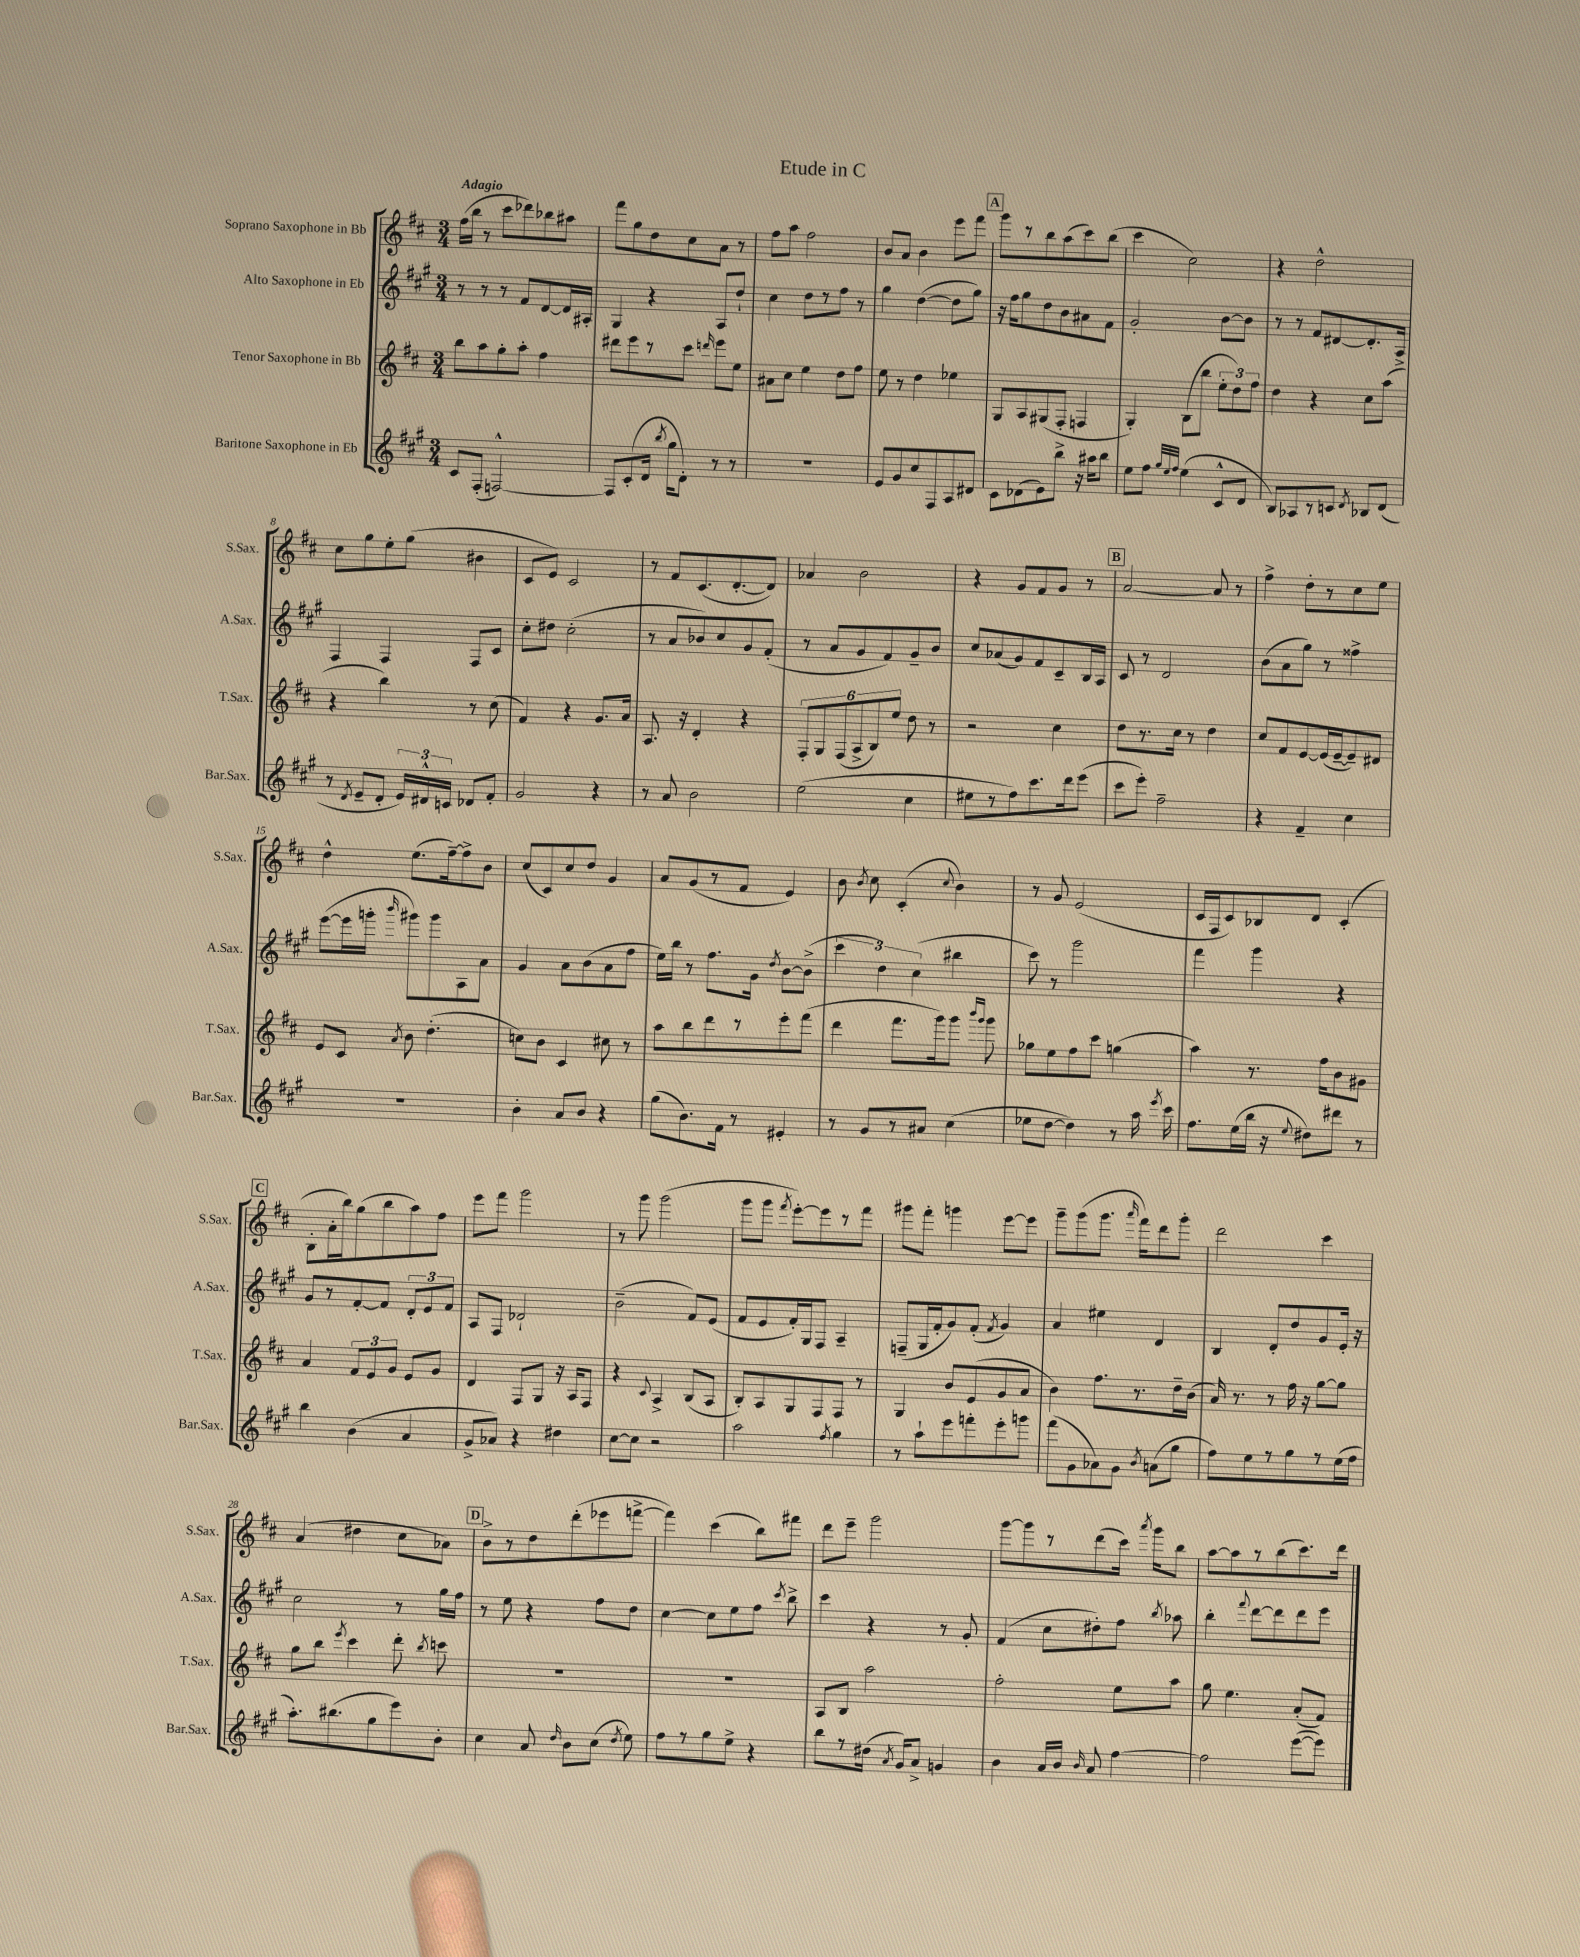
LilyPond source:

\header { title = "Etude in C" }
<<
\new StaffGroup <<
\new Staff = "s0" \with { instrumentName = "Soprano Saxophone in Bb" shortInstrumentName = "S.Sax." } {
    \clef treble \key d \major \numericTimeSignature \time 3/4 \tempo "Adagio"
    \autoBeamOff fis''16[( b''16] r8 cis'''8[ des'''8) bes''8 ais''8] |
    fis'''8[ g''8 d''8 cis''8 a'8] r8 |
    fis''8[ a''8] fis''2 |
    b'8[ a'8] b'4 e'''8[ fis'''8] |
    \mark \markup { \box "A" } g'''8[ r8 b''8 a''8( cis'''8) b''8]( |
    cis'''4 cis''2) |
    r4 d''2-^ |
    cis''8[ g''8 e''8-. g''8]( bis'4 |
    cis'8[ e'8]) cis'2 |
    r8 fis'8[ cis'8.( d'8.~-. d'8]) |
    aes'4 b'2 |
    r4 g'8[ fis'8 g'8] r8 |
    \mark \markup { \box "B" } a'2~ a'8 r8 |
    fis''4-> d''8[-. r8 cis''8 e''8] |
    d''4-^ e''8.[( fis''16~--) fis''8-> b'8] |
    cis''8[( cis'8) cis''8 d''8] g'4 |
    a'8[ g'8( r8 fis'8] e'4) |
    b'8 \acciaccatura { b'8 } cis''8 cis'4-.( \appoggiatura { cis''8 } b'4) |
    r8 g'8 e'2( |
    cis'16[ fis16 cis'8) bes8 d'8] cis'4-.( |
    \mark \markup { \box "C" } b8[-. a'16-. b''16) g''8( b''8 a''8) fis''8] |
    e'''8[ fis'''8] g'''2 |
    r8 g'''8 g'''2( |
    g'''8[ g'''8] \acciaccatura { fis'''8 } e'''8[~-.) e'''8 r8 fis'''8] |
    gis'''8[ fis'''8]-. g'''4 e'''8[~ e'''8] |
    g'''8[-- g'''8( g'''8.] \grace { a'''16 } fis'''16[) d'''8 g'''8]-. |
    d'''2 cis'''4 |
    a'4( dis''4 cis''8[ aes'8]) |
    \mark \markup { \box "D" } b'8[-> r8 d''8 d'''8-.( ees'''8 f'''8]~-> |
    f'''4) cis'''4( b''8[) fis'''8] |
    d'''8[ e'''8]-- g'''2 |
    g'''8[~ g'''8 r8 d'''8( cis'''16]) \acciaccatura { a'''8 } g'''16[ b''8] |
    a''8[~ a''8 r8 b''8( cis'''8.) d'''16] \bar "|." |
}
\new Staff = "s1" \with { instrumentName = "Alto Saxophone in Eb" shortInstrumentName = "A.Sax." } {
    \clef treble \key a \major \numericTimeSignature \time 3/4
    \autoBeamOff r8 r8 r8 fis'8[ d'8~ d'16 ais16]-. |
    gis4 r4 a8[ d''8]-! |
    cis''4 d''8[ r8 fis''8] r8 |
    gis''4 d''4~( d''8[ gis''8]) |
    \mark \markup { \box "A" } r16 fis''16[ gis''8 d''8 b'8 ais'8 fis'8] |
    gis'2-. b'8[~ b'8] |
    r8 r8 fis'8[ dis'8~ dis'8.-. a16]-> |
    fis4 fis4 fis8[ cis'8] |
    cis''8[-. dis''8] cis''2-.( |
    r8 a'8[ bes'8) cis''8 gis'8 fis'8]-.( |
    r8 a'8[ gis'8 fis'8) gis'8-- b'8] |
    cis''8[ aes'8( gis'8) fis'8 cis'8-- b16 a16] |
    \mark \markup { \box "B" } cis'8 r8 d'2 |
    b'8[( a'8 gis''8]) r8 fisis''4-> |
    e'''8[~( e'''16 g'''16]-. \grace { b'''16 } gis'''8[) gis'''8 a8 a'8] |
    gis'4 a'8[ b'8( a'8 fis''8] |
    e''16[) b''16] r8 fis''8.[ gis'16] \acciaccatura { d''8 } b'8[~ b'8]->( |
    \tuplet 3/2 { cis'''4 d''4) cis''4( } bis''4 |
    cis'''8) r8 gis'''2 |
    fis'''4 gis'''4 r4 |
    \mark \markup { \box "C" } gis'8[ r8 fis'8~-. fis'8] \tuplet 3/2 { d'8[-. e'8 fis'8] } |
    a8[ fis8] des'2-! |
    b'2--( fis'8[) e'8]( |
    fis'8[ e'8 fis'16-.) gis16 fis8] a4-- |
    f8[--( gis16 fis'16-. gis'8) fis'8]-.( \acciaccatura { fis'8 } gis'4) |
    a'4 eis''4 d'4 |
    b4 d'8[-. d''8 gis'8 e'16]-. r16 |
    cis''2 r8 gis''16[ fis''16] |
    \mark \markup { \box "D" } r8 e''8 r4 fis''8[ d''8] |
    cis''4~ cis''8[ e''8 fis''8] \acciaccatura { cis'''8 } b''8-> |
    cis'''4 r4 r8 gis'8-. |
    fis'4( cis''8[ dis''8-.) fis''8] \acciaccatura { b''8 } aes''8 |
    b''4-. \appoggiatura { fis'''8 } d'''8[~ d'''8 d'''8 e'''8] \bar "|." |
}
\new Staff = "s2" \with { instrumentName = "Tenor Saxophone in Bb" shortInstrumentName = "T.Sax." } {
    \clef treble \key d \major \numericTimeSignature \time 3/4
    \autoBeamOff b''8[ a''8 g''8-. a''8]-. fis''4 |
    dis'''8[ e'''8 r8 cis'''8] \grace { d'''16 } e'''8[ e''8] |
    ais'8[ cis''8] e''4 d''8[ fis''8] |
    e''8 r8 d''4 ees''4 |
    \mark \markup { \box "A" } g8[ a8 gis8( fis8]-. f4 |
    g4-.) b8[( b''8] \tuplet 3/2 { e''8[-. d''8) fis''8] } |
    d''4 r4 cis''8[ a''8]( |
    r4 b''4) r8 cis''8( |
    fis'4) r4 g'8.[ a'16] |
    a8. r16 d'4-. r4 |
    \tuplet 6/4 { fis8[-. g8 fis8( a8-> b8) e''8] } d''8 r8 |
    r2 cis''4 |
    \mark \markup { \box "B" } d''8[ r8. cis''16] r8 d''4 |
    cis''8[ fis'8 e'8~ e'16( e'16~-- e'8--) dis'8] |
    e'8[ cis'8] \acciaccatura { a'8 } b'8 d''4.-.( |
    c''8[) b'8] cis'4 cis''8 r8 |
    a''8[ b''8 d'''8 r8 e'''8-. fis'''8]( |
    d'''4 fis'''8.[ g'''16) g'''8] \grace { b'''16[ g'''16] } g'''8 |
    ges''8[ e''8 fis''8 cis'''8] g''4( |
    a''4) r8. fis''16[ b'8 gis'8] |
    \mark \markup { \box "C" } a'4 \tuplet 3/2 { fis'8[ e'8 g'8] } e'8[ g'8] |
    d'4 fis8[ g8] r16 a16[ fis8] |
    r4 \appoggiatura { cis'8 } a4-> b8[( a8] |
    b8[-.) a8 g8 fis8 fis8] r8 |
    g4 b'8[ e'8( g'8 a'8] |
    b'4) fis''8.[ r8. d''16-- b'16]( |
    a'16) r8. r8 fis''16 r16 g''8[~ g''8] |
    g''8[ b''8] \acciaccatura { e'''8 } cis'''4 d'''8-. \acciaccatura { b''8 } c'''8 |
    \mark \markup { \box "D" } R2. |
    R2. |
    a8[ b8] a''2 |
    fis''2-. e''8[ a''8] |
    g''8 e''4. a'8[-.( fis'8]) \bar "|." |
}
\new Staff = "s3" \with { instrumentName = "Baritone Saxophone in Eb" shortInstrumentName = "Bar.Sax." } {
    \clef treble \key a \major \numericTimeSignature \time 3/4
    \autoBeamOff cis'8[ fis8]-.( f2~-^) |
    f8[ cis'8-.( d'16] \acciaccatura { b''8 } gis''16[ d'8]-.) r8 r8 |
    R2. |
    e'8[ gis'8 cis''8 fis8 a8 dis'8] |
    \mark \markup { \box "A" } cis'8[ des'8( e'8) b''8]-> r16 ais''16[ b''8] |
    e''8[ fis''8] \grace { gis''32[ e''32 fis''32] } e''4( cis'8[-^ d'8] |
    b8[) aes8 r8 c'8] \acciaccatura { d'8 } bes8[ d'8]( |
    r8 \acciaccatura { d'8 } e'8[-- d'8]-. \tuplet 3/2 { e'16[) dis'16-^ c'16] } des'8[ fis'8]-. |
    gis'2 r4 |
    r8 a'8 b'2 |
    e''2( cis''4 |
    eis''8[ r8 fis''8) cis'''8. d'''16 e'''8]( |
    \mark \markup { \box "B" } cis'''8[ e'''8]-.) fis''2-- |
    r4 fis'4-- cis''4 |
    R2. |
    b'4-. a'8[ b'8] r4 |
    gis''8[( b'8.) fis'16] r8 eis'4-. |
    r8 gis'8[ r8 ais'8] cis''4( |
    ees''8[ d''8]~ d''4) r8 a''16 \acciaccatura { e'''8 } cis'''16 |
    fis''8.[ e''16( b''16] r16 \appoggiatura { e''8 } dis''8[) dis'''8] r8 |
    \mark \markup { \box "C" } b''4 b'4( a'4 |
    gis'8[-> aes'8]) r4 dis''4 |
    cis''8[~ cis''8] r2 |
    a''2 \acciaccatura { fis''8 } gis''4 |
    r8 a''8[-! e'''8 f'''8-. e'''8-. g'''8] |
    fis'''8[( gis'8 aes'8) gis'8] \acciaccatura { b'8 } a'8[( gis''8] |
    fis''8[) e''8 r8 gis''8 r8 e''16( fis''16] |
    a''8.[-.) bis''8.( gis''8 e'''8) b'8]-. |
    \mark \markup { \box "D" } cis''4 a'8 \grace { d''16 } b'8[ cis''8]( \acciaccatura { d''8 } e''8) |
    fis''8[ r8 gis''8 e''8]-> r4 |
    b''8[ r8 dis''16]( \acciaccatura { a'8 } gis'16[) a'8]-> g'4 |
    b'4 a'16[ b'16] \grace { b'16 } a'8 fis''4~ |
    fis''2 e'''8[~( e'''8]) \bar "|." |
}
>>
>>
